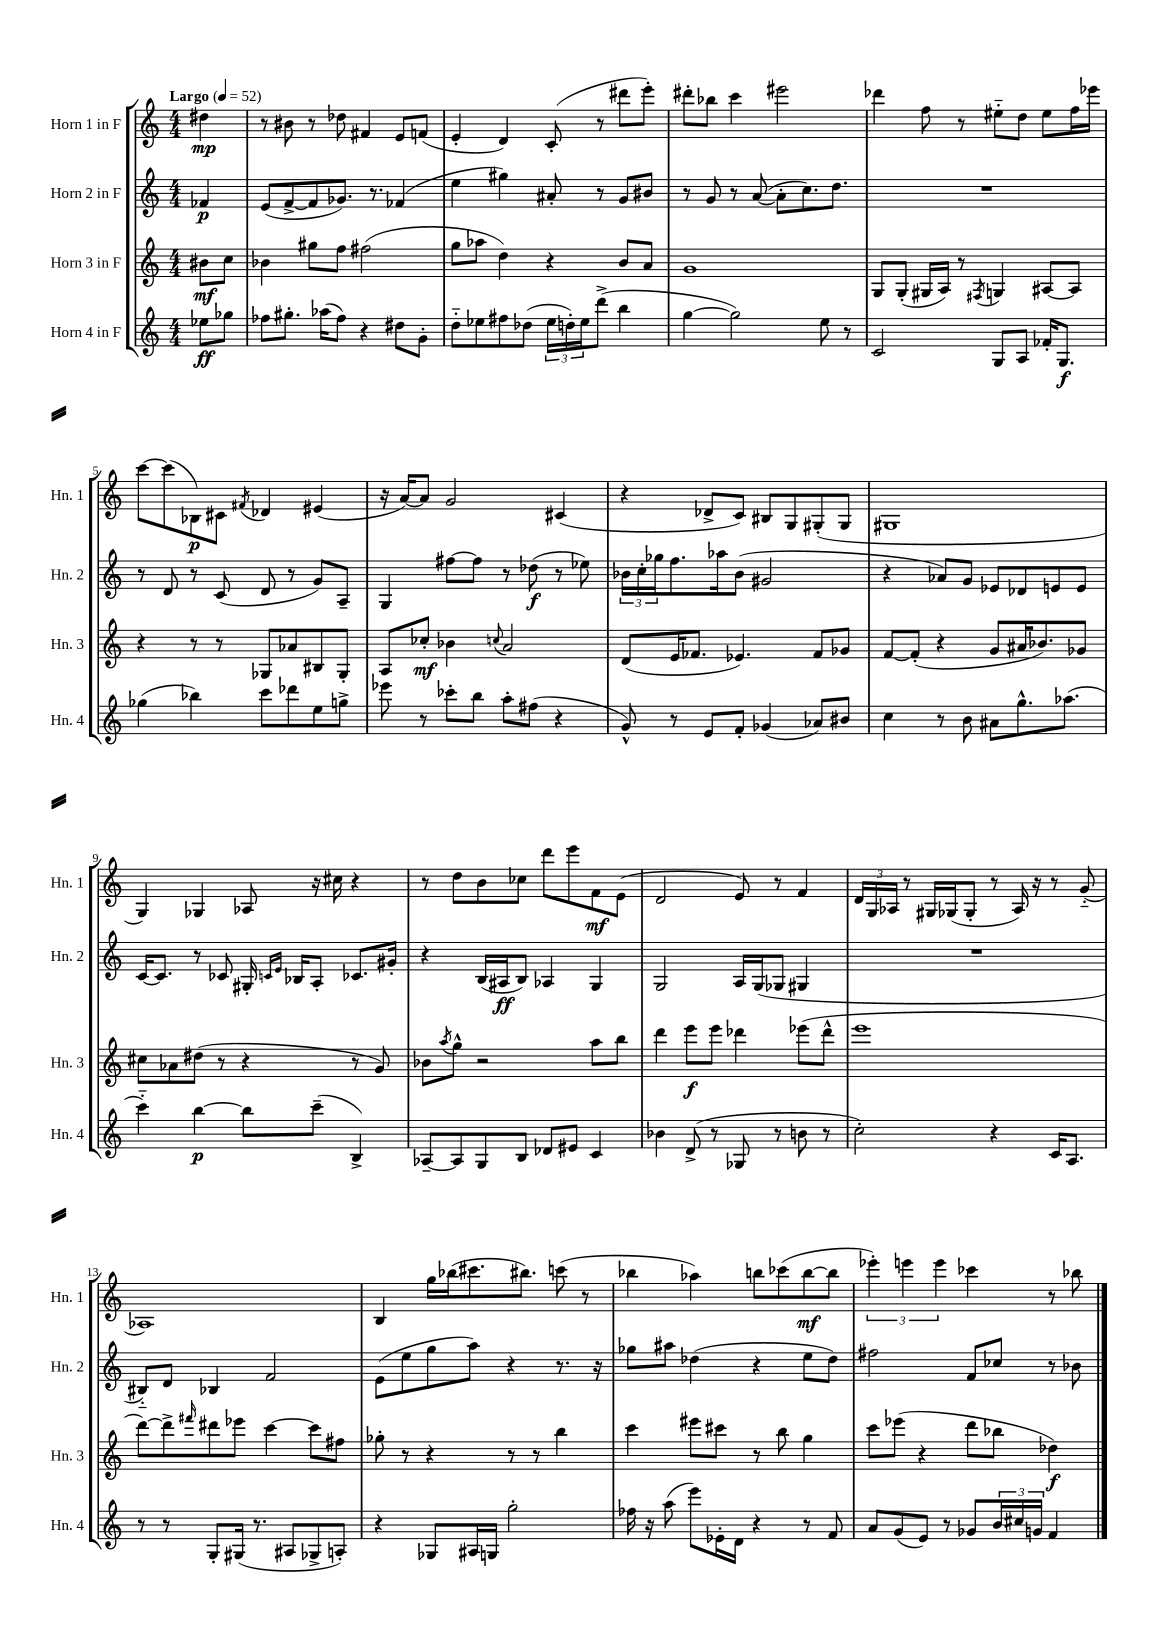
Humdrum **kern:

**kern	**kern	**kern	**kern
*staff4	*staff3	*staff2	*staff1
*clefG2	*clefG2	*clefG2	*clefG2
*k[]	*k[]	*k[]	*k[]
*M4/4	*M4/4	*M4/4	*M4/4
*MM52	*MM52	*MM52	*MM52
8ee-	8b#	4f-	4dd#
8gg-	8cc	.	.
=	=	=	=
8ff-	4b-	(8e	8r
8.gg#'	.	[8f^	8b#
.	8gg#	8f]	8r
(16aa-	.	.	.
8ff-)	8ff	8.g-)	8dd-
4r	(2ff#	.	4f#
.	.	8.r	.
8dd#	.	(4f-	8e
8g'	.	.	(8f
=	=	=	=
8dd'~	8gg	4ee	4e'
8ee-	8aa-	.	.
8ff#	4dd)	4gg#)	4d)
(8dd-	.	.	.
24ee-	4r	8a#'	(8c'
24dd')	.	.	.
24ee-	.	.	.
(8ddd^	.	8r	8r
4bb	8b	8g	8ddd#
.	8a	8b#	8eee')
=	=	=	=
[4gg	1g	8r	8ddd#'
.	.	8g	8bb-
2gg])	.	8r	4ccc
.	.	([8a	.
.	.	8a']	2eee#
.	.	8.cc)	.
8ee	.	.	.
.	.	8.dd	.
8r	.	.	.
=	=	=	=
2c	8G	1r	4ddd-
.	(8G'	.	.
.	16G#	.	8ff
.	16A)	.	.
.	8r	.	8r
.	8qF#	.	.
8G	4G	.	8ee#'~
8A	.	.	8dd
16f-'	[8A#	.	8ee#
8.G	.	.	.
.	8A#]	.	16ff
.	.	.	16eee-
=	=	=	=
(4gg-	4r	8r	[8ccc
.	.	8d	(8ccc]
4bb-)	8r	8r	8B-)
.	8r	(8c	8c#
.	.	.	8qf#
8ccc	8G-	8d	4d-
8ddd-	8a-	8r	.
8ee	8B#	8g)	(4e#
8gg^	8G-'	8A~	.
=	=	=	=
8eee-	8A	4G	16r
.	.	.	[16a)
8r	8cc-'	.	8a]
8ccc-'	4b-	[8ff#	2g
8bb	.	8ff#]	.
.	8qqcc	.	.
8aa'	2a	8r	.
(8ff#	.	(8dd-	.
4r	.	8r	(4c#
.	.	8ee-)	.
=	=	=	=
8g^^)	(8d	24b-	4r
.	.	24cc'	.
.	.	24gg-	.
8r	16e	8.ff	.
.	8.f-	.	.
8e	.	.	8d-^
.	.	16aa-	.
8f'	4.e-)	(8b-	8c)
(4g-	.	2g#	8B#
.	.	.	8G
8a-)	8f-	.	(8G#'
8b#	8g-	.	8G#
=	=	=	=
4cc	[8f	4r	1G#
.	(8f']	.	.
8r	4r	8a-)	.
8b	.	8g	.
8a#	8g	8e-	.
8.gg^^	16a#	8d-	.
.	8.b-)	.	.
.	.	8e	.
(8.aa-	.	.	.
.	8g-	8e	.
=	=	=	=
4ccc'~)	8cc#	[16c	4G)
.	.	8.c]	.
.	8a-	.	.
[4bb	(8dd#	8r	4G-
.	8r	8c-	.
8bb]	4r	16G#'	8A-
.	.	16qqc	.
.	.	16qqe	.
.	.	16B-	.
(8ccc~	.	8A'	16r
.	.	.	16cc#
4B^)	8r	8.c-	4r
.	8g)	.	.
.	.	16g#'	.
=	=	=	=
[8A-~	8b-	4r	8r
.	8qaa	.	.
8A-]	8gg^^	.	8dd
8G	2r	(16B	8b
.	.	16A#	.
8B	.	8B)	8cc-
8d-	.	4A-	8ddd
8e#	.	.	8eee
4c	8aa	4G	8f
.	8bb	.	(8e
=	=	=	=
4b-	4ddd	2G	2d
(8d^	8eee	.	.
8r	8eee	.	.
8G-	4ddd-	16A	8e)
.	.	(16G	.
8r	.	8G-	8r
8b	(8eee-	4G#	4f
8r	8ddd-^^	.	.
=	=	=	=
2cc')	1eee	1r	24d
.	.	.	24G
.	.	.	24A-
.	.	.	8r
.	.	.	16G#
.	.	.	(16G-
.	.	.	8G-'
4r	.	.	8r
.	.	.	16A-)
.	.	.	16r
16c	.	.	8r
8.A	.	.	.
.	.	.	(8g'~
=	=	=	=
8r	[8ddd)	8B#'~)	1A-)
8r	8ddd^]	8d	.
.	16qqfff#	.	.
8G'	8ddd#	4B-	.
(16G#	8eee-	.	.
8.r	.	.	.
.	[4ccc	2f	.
8A#	.	.	.
8G-^	8ccc]	.	.
8A')	8ff#	.	.
=	=	=	=
4r	8gg-'	(8e	4B
.	8r	8ee	.
8G-	4r	8gg	16gg
.	.	.	(16bb-
16A#	.	8aa)	8.ccc#
16G	.	.	.
2gg'	8r	4r	.
.	.	.	8.bb#)
.	8r	.	.
.	4bb	8.r	(8ccc
.	.	.	8r
.	.	16r	.
=	=	=	=
16ff-	4ccc	8gg-	4bb-
16r	.	.	.
(8aa	.	8aa#	.
8eee)	8eee#	(4dd-	4aa-)
16e-'	8ccc#	.	.
16d	.	.	.
4r	8r	4r	8bb
.	8bb	.	(8ccc-
8r	4gg	8ee	[8bb
8f	.	8dd-)	8bb]
=	=	=	=
8a	8ccc	2ff#	6eee-')
(8g	(8eee-	.	.
.	.	.	6eee
8e)	4r	.	.
.	.	.	6eee
8r	.	.	.
8g-	8ddd	8f	4ccc-
24b	8bb-	8cc-	.
24cc#	.	.	.
24g	.	.	.
4f	4dd-)	8r	8r
.	.	8b-	8bb-
==	==	==	==
*-	*-	*-	*-
